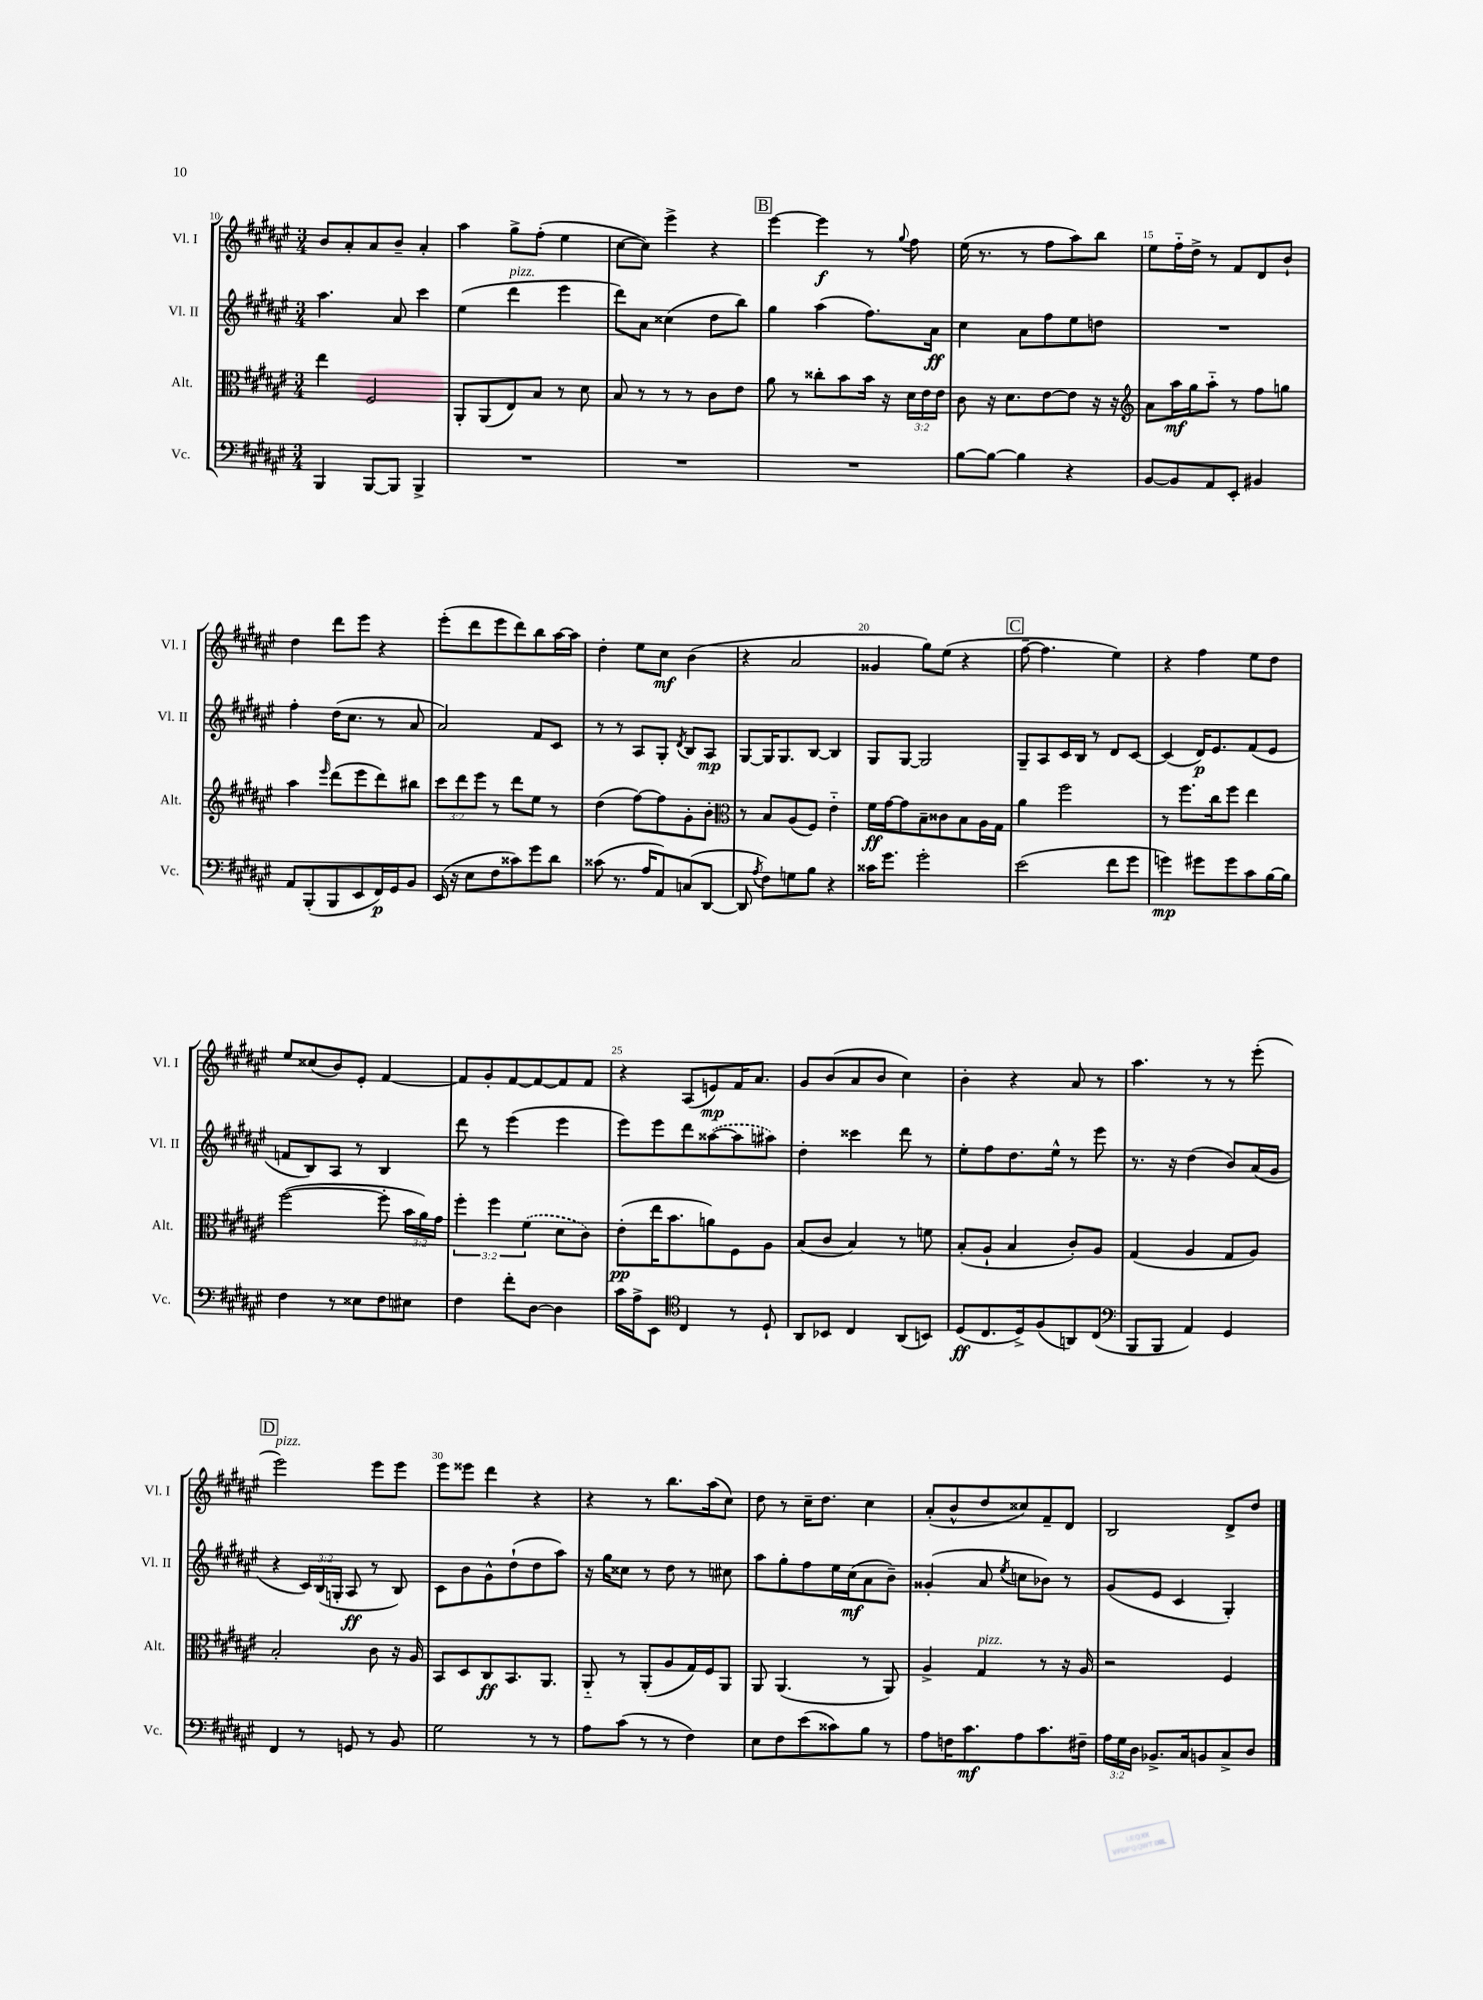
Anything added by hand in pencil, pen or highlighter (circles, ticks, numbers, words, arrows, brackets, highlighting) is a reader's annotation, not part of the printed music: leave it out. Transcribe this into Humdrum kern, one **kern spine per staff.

**kern	**kern	**kern	**kern
*staff4	*staff3	*staff2	*staff1
*clefF4	*clefC3	*clefG2	*clefG2
*k[f#c#g#d#a#e#]	*k[f#c#g#d#a#e#]	*k[f#c#g#d#a#e#]	*k[f#c#g#d#a#e#]
*M3/4	*M3/4	*M3/4	*M3/4
4BBB	4ee#	4.aa#	8b
.	.	.	8a#'
[8BBB	2F#	.	8a#
8BBB]	.	8a#	8b~
4BBB^	.	4ccc#	4a#'
=	=	=	=
2.r	8AA#'	(4ee#	4aa#
.	(8AA#	.	.
.	8E#)	4ddd#	8gg#^
.	8B	.	(8ff#'
.	8r	4eee#	4ee#
.	8d#	.	.
=	=	=	=
2.r	8B	8ddd#)	[8cc#
.	8r	8a#	8cc#])
.	8r	(4cc##	4eee#^
.	8r	.	.
.	8c#	8dd#	4r
.	8e#	8bb)	.
=	=	=	=
2.r	8a#	4gg#	[4eee#
.	8r	.	.
.	8cc##'	(4aa#	4eee#]
.	8b	.	.
.	16b	8.ff#)	8r
.	16r	.	.
.	.	.	8qqgg#
.	24d#	.	8ff#
.	24e#	.	.
.	.	16a#	.
.	24e#	.	.
=	=	=	=
[8B	8c#	4cc#	(16ee#
.	.	.	8.r
8B_	16r	.	.
.	8.d#	.	.
4B]	.	8a#	8r
.	[8e#	8ff#	8ff#
4r	8e#]	8ee#	8aa#)
.	16r	8dd	8bb
.	16r	.	.
=	=	=	=
*	*clefG2	*	*
[8BB	8a#	2.r	8ee#
8BB]	16aa#	.	16ff#'~
.	16gg#	.	16dd#^
8AA#	8aa#'~	.	8r
8EE#'	8r	.	8f#
4BB#	8ff#	.	8d#
.	8gg	.	8b`
=	=	=	=
8AA#	4aa#	4ff#'	4dd#
(8BBB'	.	.	.
.	16qqeee#	.	.
8BBB	(8ddd#	(16dd#	8ddd#
.	.	8.cc#	.
8EE#	8eee#	.	8eee#
16FF#)	8ddd#)	8r	4r
16GG#	.	.	.
8BB	8bb#	8a#	.
=	=	=	=
(16EE#	12ccc#	2a#)	(8eee#'
16r	.	.	.
.	12ddd#	.	.
8E#	.	.	8ddd#
.	12eee#	.	.
8F#	8r	.	8eee#
8c##)	8ddd#	.	8ddd#)
8g#	8ee#	8f#	8bb
8d#	8r	8c#	[16aa#
.	.	.	16aa#]
=	=	=	=
(8c##	(4dd#	8r	4dd#'
8.r	.	8r	.
.	[8ff#)	8A#	8ee#
16A#	.	.	.
8AA#)	8ff#]	8G#'	8cc#
.	.	8qd#	.
(8C	8g#'	8B	(4b
[8DD#	8b'	8A#	.
=	=	=	=
*	*clefC3	*	*
8DD#]	8r	[8G#	4r
8qA#	.	.	.
8F#)	8B	16G#]	.
.	.	8.G#	.
8G	(8A#	.	2a#
8B	8F#)	[8B	.
4r	4e#'~	4B]	.
=	=	=	=
16c##	16f#	8G#	4g##
8.g#	[16g#	.	.
.	8g#]	[8G#	.
2g#'	8B~	2G#]	8gg#)
.	8c##	.	(8ee#
.	8B	.	4r
.	16A#	.	.
.	16G#	.	.
=	=	=	=
(2e#	4a#	8G#~	[8ff#~
.	.	8A#	4.ff#]
.	2ff#	16c#	.
.	.	16B	.
.	.	8r	.
8f#	.	8d#	4ee#)
8g#	.	[8c#	.
=	=	=	=
4g)	8r	(4c#]	4r
.	8.ff#	.	.
8g#	.	16d#)	4ff#
.	16cc#	8.e#	.
8g#	8ff#	.	.
8c#	4ee#	(8f#	8ee#
[16B	.	8e#	8dd#
16B]	.	.	.
=	=	=	=
4F#	([2ff#	8f	8ee#
.	.	8B)	(8cc##
8r	.	8A#	8b)
8E##	.	8r	8e#'
8F#	8ff#']	4B	[4f#
8E#	24b	.	.
.	24a#)	.	.
.	24g#	.	.
=	=	=	=
4F#	6ff#'	8ddd#	8f#]
.	.	8r	8g#'
.	6ff#	.	.
8f#'	.	(4eee#	[8f#
.	(6f#	.	.
[8D#	.	.	8f#_
4D#]	8d#	4eee#	8f#]
.	8c#)	.	8f#
=	=	=	=
16c#	(8e#'	8eee#)	4r
16A#^	.	.	.
8EE#	16ee#	8eee#	.
.	8.b	.	.
*clefC4	*	*	*
4C#	.	8ddd#	(8A#
.	8a)	([8aa##	8e)
8r	8F#	8aa##]	16f#
.	.	.	8.a#
8D#`	8A#	8aa#)	.
=	=	=	=
8AA#	(8B	4dd#'	8g#
8BB-	8c#	.	(8b
4C#	4B)	4ccc##	8a#
.	.	.	8b
(8AA#	8r	8ddd#	4cc#)
8BB)	8f	8r	.
=	=	=	=
(8D#	(8B'	8ee#'	4b'
8.C#	8A#`	8ff#	.
.	4B	8.dd#	4r
16D#^)	.	.	.
(8F#	.	.	.
.	.	16ee#^^	.
8AA)	8c#')	8r	8a#
(8C#	8A#	8eee#	8r
=	=	=	=
*clefF4	*	*	*
8BBB	(4G#	8.r	4.aa#
8BBB	.	.	.
.	.	16r	.
4AA#)	4A#	(4dd#	.
.	.	.	8r
4GG#	8G#	8b)	8r
.	8A#)	(16a#	(8eee#'
.	.	16g#	.
=	=	=	=
4FF#	2B'	4r	2eee#)
8r	.	24c#)	.
.	.	(24B	.
.	.	24G'	.
8GG	.	8A#	.
8r	8c#	8r	8eee#
8BB	16r	8B)	8eee#
.	16A#	.	.
=	=	=	=
2G#	8BB	8c#	8eee#
.	8D#	8b	8eee##
.	8C#	8g#^^	4ddd#
.	8.BB	(8dd#`	.
8r	.	8dd#	4r
.	8.AA#	.	.
8r	.	8aa#)	.
=	=	=	=
8A#	8AA#'~	16r	4r
.	.	16gg#	.
(8c#	8r	8cc##	.
8r	(8AA#'	8r	8r
8r	8A#	8dd#	8.bb
4F#)	16G#)	8r	.
.	16F#	.	(16aa#
.	8AA#	8cc#	8cc#)
=	=	=	=
8E#	8AA#	8aa#	8dd#
8F#	(4.AA#	8gg#'	8r
(8e#	.	8ff#	16cc#~
.	.	.	8.dd#
8c##)	.	16ee#	.
.	.	(16cc#	.
8B	8r	8a#	4cc#
8r	8AA#)	8b~)	.
=	=	=	=
8A#	4A#^	(4g##'	(8a#'
16F	.	.	8b^^
8.c#	.	.	.
.	4G#	8a#	8dd#
.	.	8qee#	.
8A#	.	8cc	8cc##)
8.c#	8r	8b-)	8f#~
.	16r	8r	8d#
16F#~	16A#	.	.
=	=	=	=
24A#	2r	(8g#	2B
24G#	.	.	.
24D#	.	.	.
8.BB-^	.	8e#	.
.	.	4c#	.
16C#	.	.	.
8BB	.	.	.
8C#^	4F#	4G#')	8d#^
8D#	.	.	8dd#
==	==	==	==
*-	*-	*-	*-
